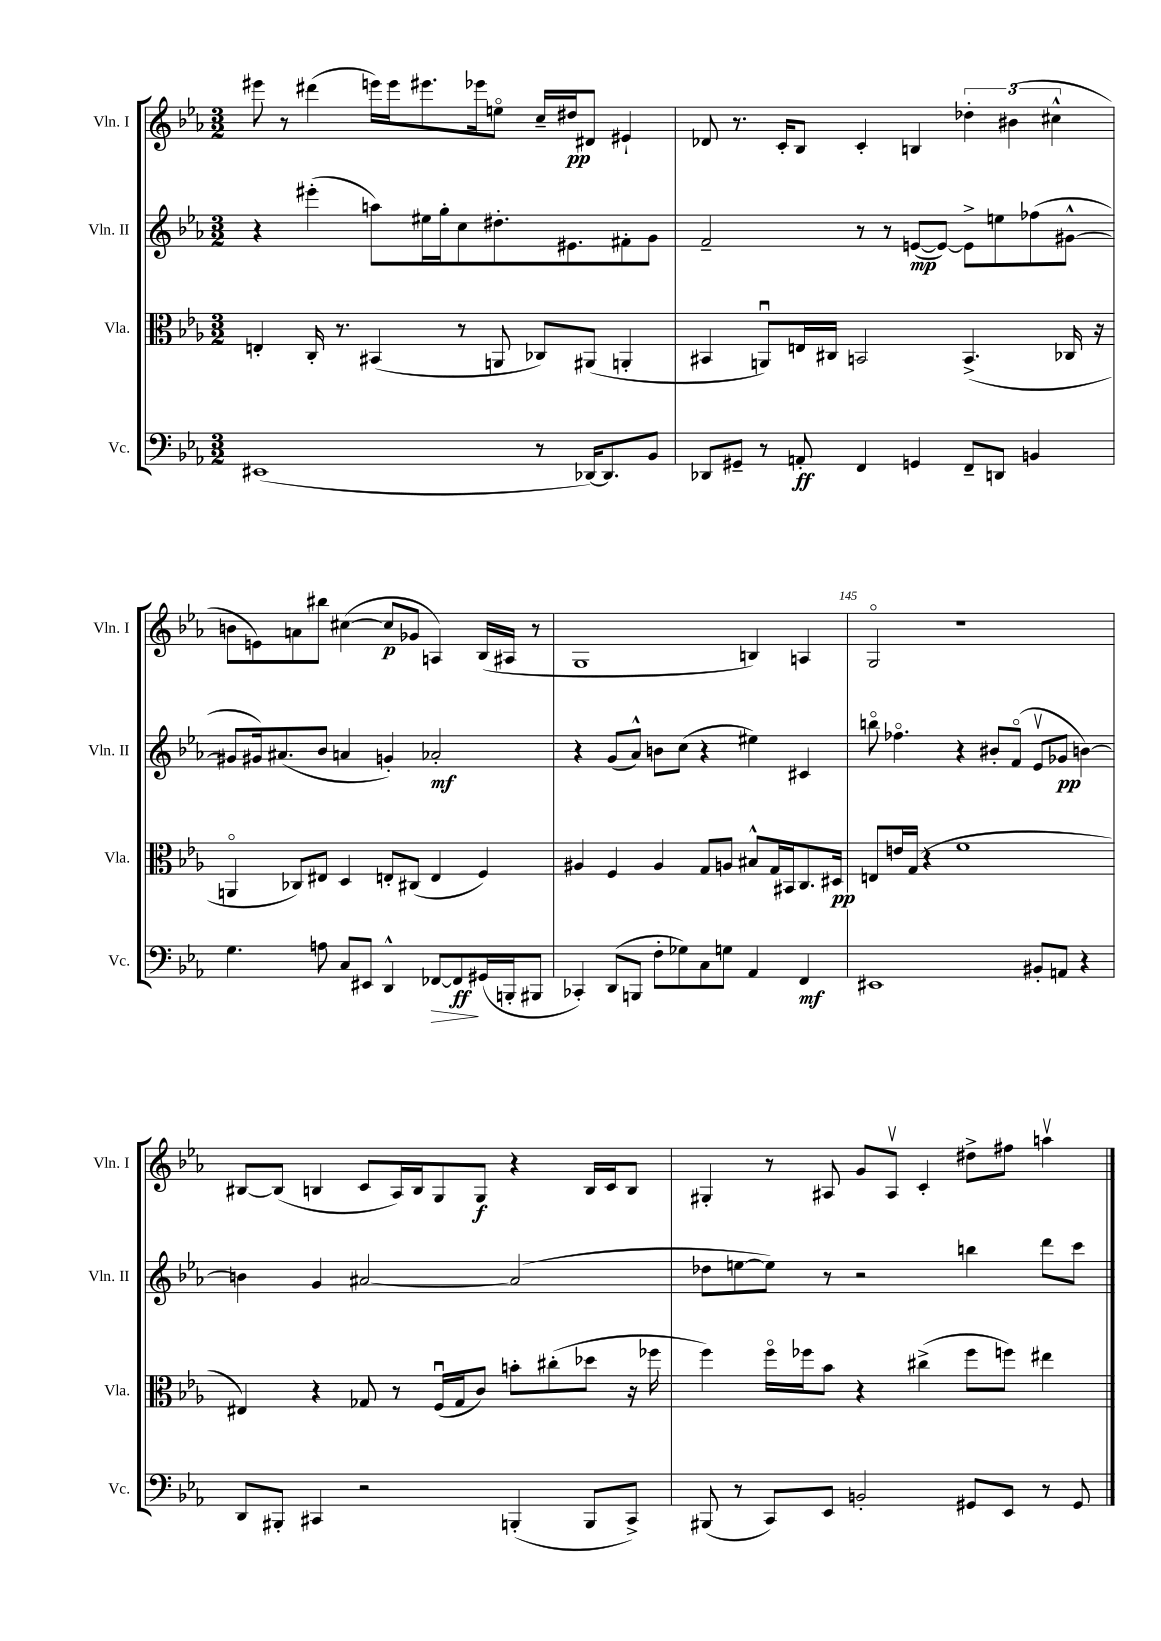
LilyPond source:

<<
\new StaffGroup <<
\new Staff = "s0" \with { instrumentName = "Vln. I" shortInstrumentName = "Vln. I" } {
    \clef treble \key ees \major \numericTimeSignature \time 3/2
    eis'''8 r8 dis'''4( e'''16) e'''16 eis'''8. ees'''16 e''8\flageolet c''16-- dis''16\pp dis'8 eis'4-! |
    des'8 r8. c'16-. bes8 c'4-. b4 \tuplet 3/2 { des''4-. bis'4( cis''4-^ } |
    b'8 e'8) a'8 bis''8 cis''4~( cis''8\p ges'8 a4) bes16( ais16 r8 |
    g1 b4) a4 |
    g2\flageolet r1 |
    bis8~ bis8( b4 c'8 aes16) b16 g8 g8\f r4 b16 c'16 b8 |
    gis4-. r8 ais8 g'8 ais8\upbow c'4-. dis''8-> fis''8 a''4\upbow \bar "|." |
}
\new Staff = "s1" \with { instrumentName = "Vln. II" shortInstrumentName = "Vln. II" } {
    \clef treble \key ees \major \numericTimeSignature \time 3/2
    r4 eis'''4-.( a''8) eis''16 g''16-. c''8 dis''8.-. eis'8. fis'8-. g'8 |
    f'2-- r8 r8 e'8~\mp( e'8~) e'8-> e''8 fes''8( gis'8~-^ |
    gis'8 gis'16) ais'8.( bes'8 a'4 g'4-.) aes'2-.\mf |
    r4 g'8( aes'8-^) b'8 c''8( r4 eis''4) cis'4 |
    b''8\flageolet fes''4.\flageolet r4 bis'8-. f'8\flageolet( ees'8\upbow ges'8\pp b'4~) |
    b'4 g'4 ais'2~ ais'2( |
    des''8 e''8~ e''8) r8 r2 b''4 d'''8 c'''8 \bar "|." |
}
\new Staff = "s2" \with { instrumentName = "Vla." shortInstrumentName = "Vla." } {
    \clef alto \key ees \major \numericTimeSignature \time 3/2
    e4-. c16-. r8. bis,4( r8 a,8 ces8) ais,8( a,4-. |
    bis,4 a,8\downbow) e16 cis16 b,2 b,4.->( ces16 r16 |
    a,4\flageolet ces8) eis8 d4 e8-. cis8( e4 f4) |
    ais4 f4 ais4 g8 a8 bis8-^ g16 bis,16 c8. dis16\pp |
    e8 e'16 g16( r4 f'1 |
    eis4) r4 ges8 r8 f16\downbow( ges16 c'8) b'8-. cis''8-.( des''8 r16 fes''16 |
    f''4) f''16\flageolet fes''16 bes'8 r4 cis''4->( fes''8 f''8) eis''4 \bar "|." |
}
\new Staff = "s3" \with { instrumentName = "Vc." shortInstrumentName = "Vc." } {
    \clef bass \key ees \major \numericTimeSignature \time 3/2
    eis,1( r8 des,16~) des,8. bes,8 |
    des,8 gis,8-- r8 a,8-.\ff f,4 g,4 f,8-- d,8 b,4 |
    g4. a8 c8 eis,8 d,4-^ fes,8~\> fes,8\ff\! gis,16( b,,16-. bis,,8 |
    ces,4-.) d,8( b,,8 f8-. ges8) c8 g8 aes,4 f,4\mf |
    eis,1 bis,8-. a,8 r4 |
    d,8 bis,,8-. cis,4 r2 b,,4-.( b,,8 cis,8->) |
    bis,,8( r8 c,8) ees,8 b,2-. gis,8 ees,8 r8 gis,8 \bar "|." |
}
>>
>>
\layout { \context { \Score currentBarNumber = #141 \override BarNumber.break-visibility = ##(#f #t #t) barNumberVisibility = #(every-nth-bar-number-visible 5) } }
